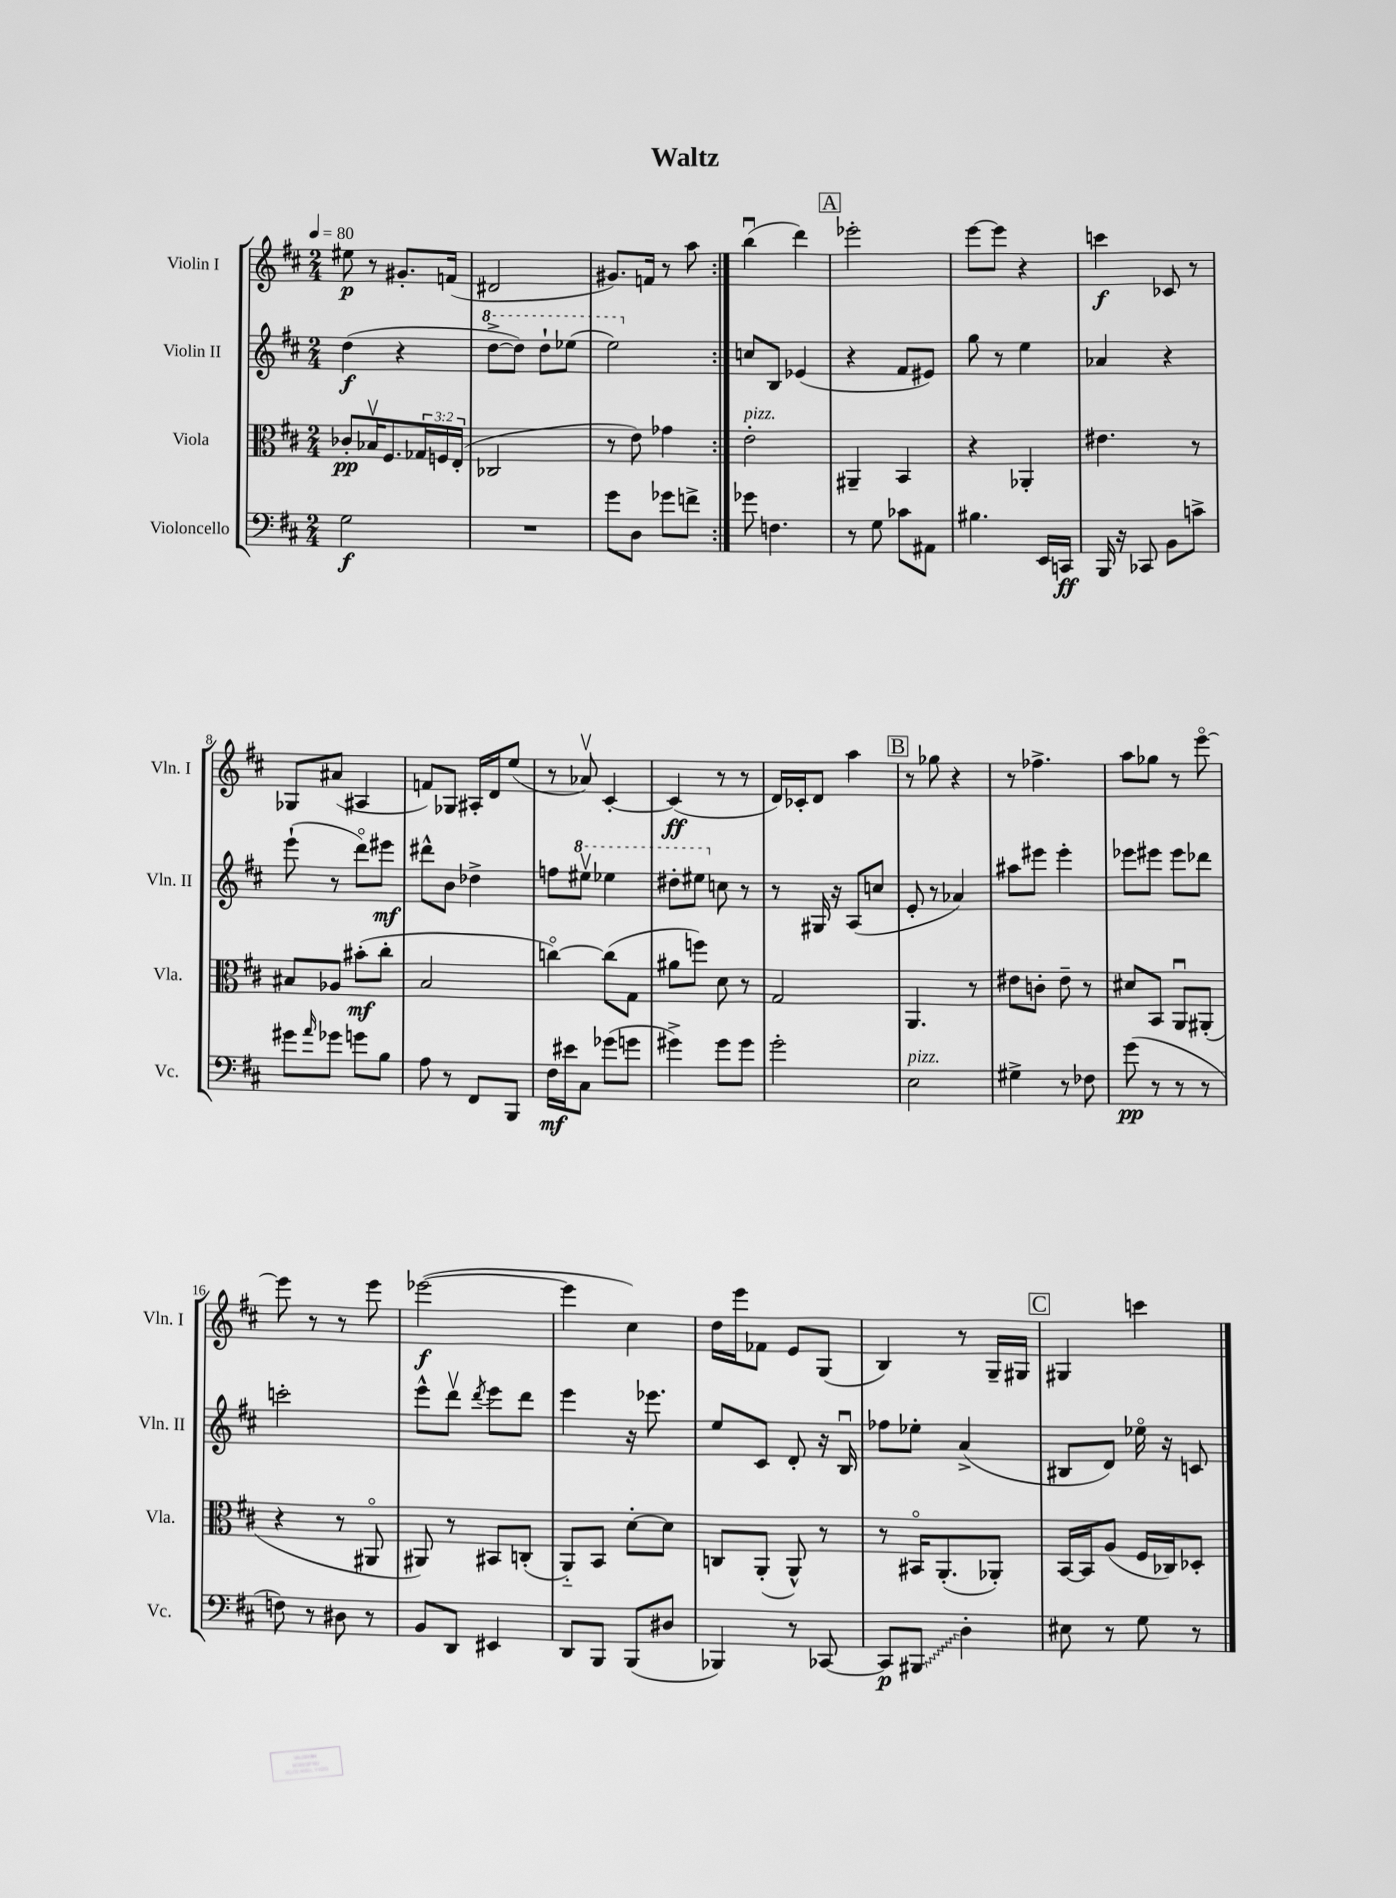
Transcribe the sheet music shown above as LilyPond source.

\header { title = "Waltz" }
<<
\new StaffGroup <<
\new Staff = "s0" \with { instrumentName = "Violin I" shortInstrumentName = "Vln. I" } {
    \clef treble \key d \major \numericTimeSignature \time 2/4 \tempo 4 = 80
    \repeat volta 2 { eis''8\p r8 gis'8.-. f'16( |
    dis'2 |
    gis'8.) f'16 r8 a''8 | }
    b''4\downbow( d'''4) |
    \mark \markup { \box "A" } ees'''2-. |
    e'''8~ e'''8 r4 |
    c'''4\f ces'8 r8 |
    ges8 ais'8( ais4 |
    f'8) ges8 ais16-. d'16 e''8( |
    r8 aes'8\upbow) cis'4~-. |
    cis'4\ff( r8 r8 |
    d'16) ces'16-. d'8 a''4 |
    \mark \markup { \box "B" } r8 ges''8 r4 |
    r8 fes''4.-> |
    a''8 ges''8 r8 e'''8~\flageolet |
    e'''8 r8 r8 e'''8 |
    ees'''2~\f( |
    ees'''4 cis''4) |
    d''16 e'''16 fes'8 e'8 g8( |
    b4) r8 g16-- gis16 |
    \mark \markup { \box "C" } gis4 c'''4 \bar "|." |
}
\new Staff = "s1" \with { instrumentName = "Violin II" shortInstrumentName = "Vln. II" } {
    \clef treble \key d \major \numericTimeSignature \time 2/4
    \repeat volta 2 { d''4\f( r4 |
    \ottava #1 d'''8~-> d'''8) d'''8-! ees'''8( |
    e'''2) \ottava #0 | }
    c''8 b8 ees'4( |
    \mark \markup { \box "A" } r4 fis'8 eis'8) |
    g''8 r8 e''4 |
    aes'4 r4 |
    e'''8-!( r8 d'''8\flageolet) eis'''8\mf |
    dis'''8-^ b'8 des''4-> |
    f''8 \ottava #1 eis'''8\upbow ees'''4 |
    dis'''8-. eis'''8 \ottava #0 c''8 r8 |
    r8 gis16 r16 a8( c''8 |
    \mark \markup { \box "B" } e'8-. r8 aes'4) |
    ais''8 eis'''8 eis'''4-. |
    ees'''8 eis'''8 eis'''8 des'''8 |
    c'''2-. |
    e'''8-^ d'''8\upbow \acciaccatura { d'''8 } e'''8 d'''8 |
    e'''4 r16 ees'''8. |
    e''8 cis'8 d'8-. r16 b16\downbow |
    fes''8 ees''8-. a'4->( |
    \mark \markup { \box "C" } bis8 d'8) ees''16\flageolet r16 c'8 \bar "|." |
}
\new Staff = "s2" \with { instrumentName = "Viola" shortInstrumentName = "Vla." } {
    \clef alto \key d \major \numericTimeSignature \time 2/4 \override Staff.TupletNumber.text = #tuplet-number::calc-fraction-text
    \repeat volta 2 { ces'8-.\pp bes16\upbow fis8. \tuplet 3/2 { ges16 f16 e16-.( } |
    ces2 |
    r8 e'8) ges'4 | }
    e'2-.^\markup { \italic "pizz." } |
    \mark \markup { \box "A" } ais,4-- b,4 |
    r4 aes,4-. |
    eis'4. r8 |
    bis8 aes8 bis'8-.\mf( cis''8-. |
    b2 |
    c''4~\flageolet) c''8( g8 |
    ais'8 f''8) d'8 r8 |
    g2 |
    \mark \markup { \box "B" } a,4. r8 |
    eis'8 c'8-. eis'8-- r8 |
    dis'8 b,8 a,8\downbow ais,8-.( |
    r4 r8 ais,8\flageolet |
    ais,8) r8 bis,8 c8-.( |
    a,8-_) b,8 d'8~-. d'8 |
    c8 a,8-.( a,8-^) r8 |
    r8 bis,16\flageolet a,8.-.( aes,8-.) |
    \mark \markup { \box "C" } b,16~ b,16 a8( fis16 ces16) des8-. \bar "|." |
}
\new Staff = "s3" \with { instrumentName = "Violoncello" shortInstrumentName = "Vc." } {
    \clef bass \key d \major \numericTimeSignature \time 2/4
    \repeat volta 2 { g2\f |
    R2 |
    g'8 d8 ges'8 f'8-> | }
    ges'8 f4. |
    \mark \markup { \box "A" } r8 g8 ces'8 ais,8 |
    bis4. e,16 c,16\ff |
    b,,16 r16 ces,8 b,8 c'8-> |
    gis'8 \grace { a'16 } ges'8 g'8 b8 |
    a8 r8 fis,8 b,,8 |
    fis16\mf eis'16 cis8 ges'8( g'8 |
    gis'4->) gis'8 gis'8 |
    g'2-. |
    \mark \markup { \box "B" } e2^\markup { \italic "pizz." } |
    gis4-> r8 fes8 |
    g'8\pp( r8 r8 r8 |
    f8) r8 dis8 r8 |
    b,8 d,8 eis,4 |
    d,8 b,,8 b,,8( dis8 |
    bes,,4) r8 ces,8~ |
    ces,8\p \once \override Glissando.style = #'zigzag bis,,8\glissando d4-. |
    \mark \markup { \box "C" } eis8 r8 g8 r8 \bar "|." |
}
>>
>>
